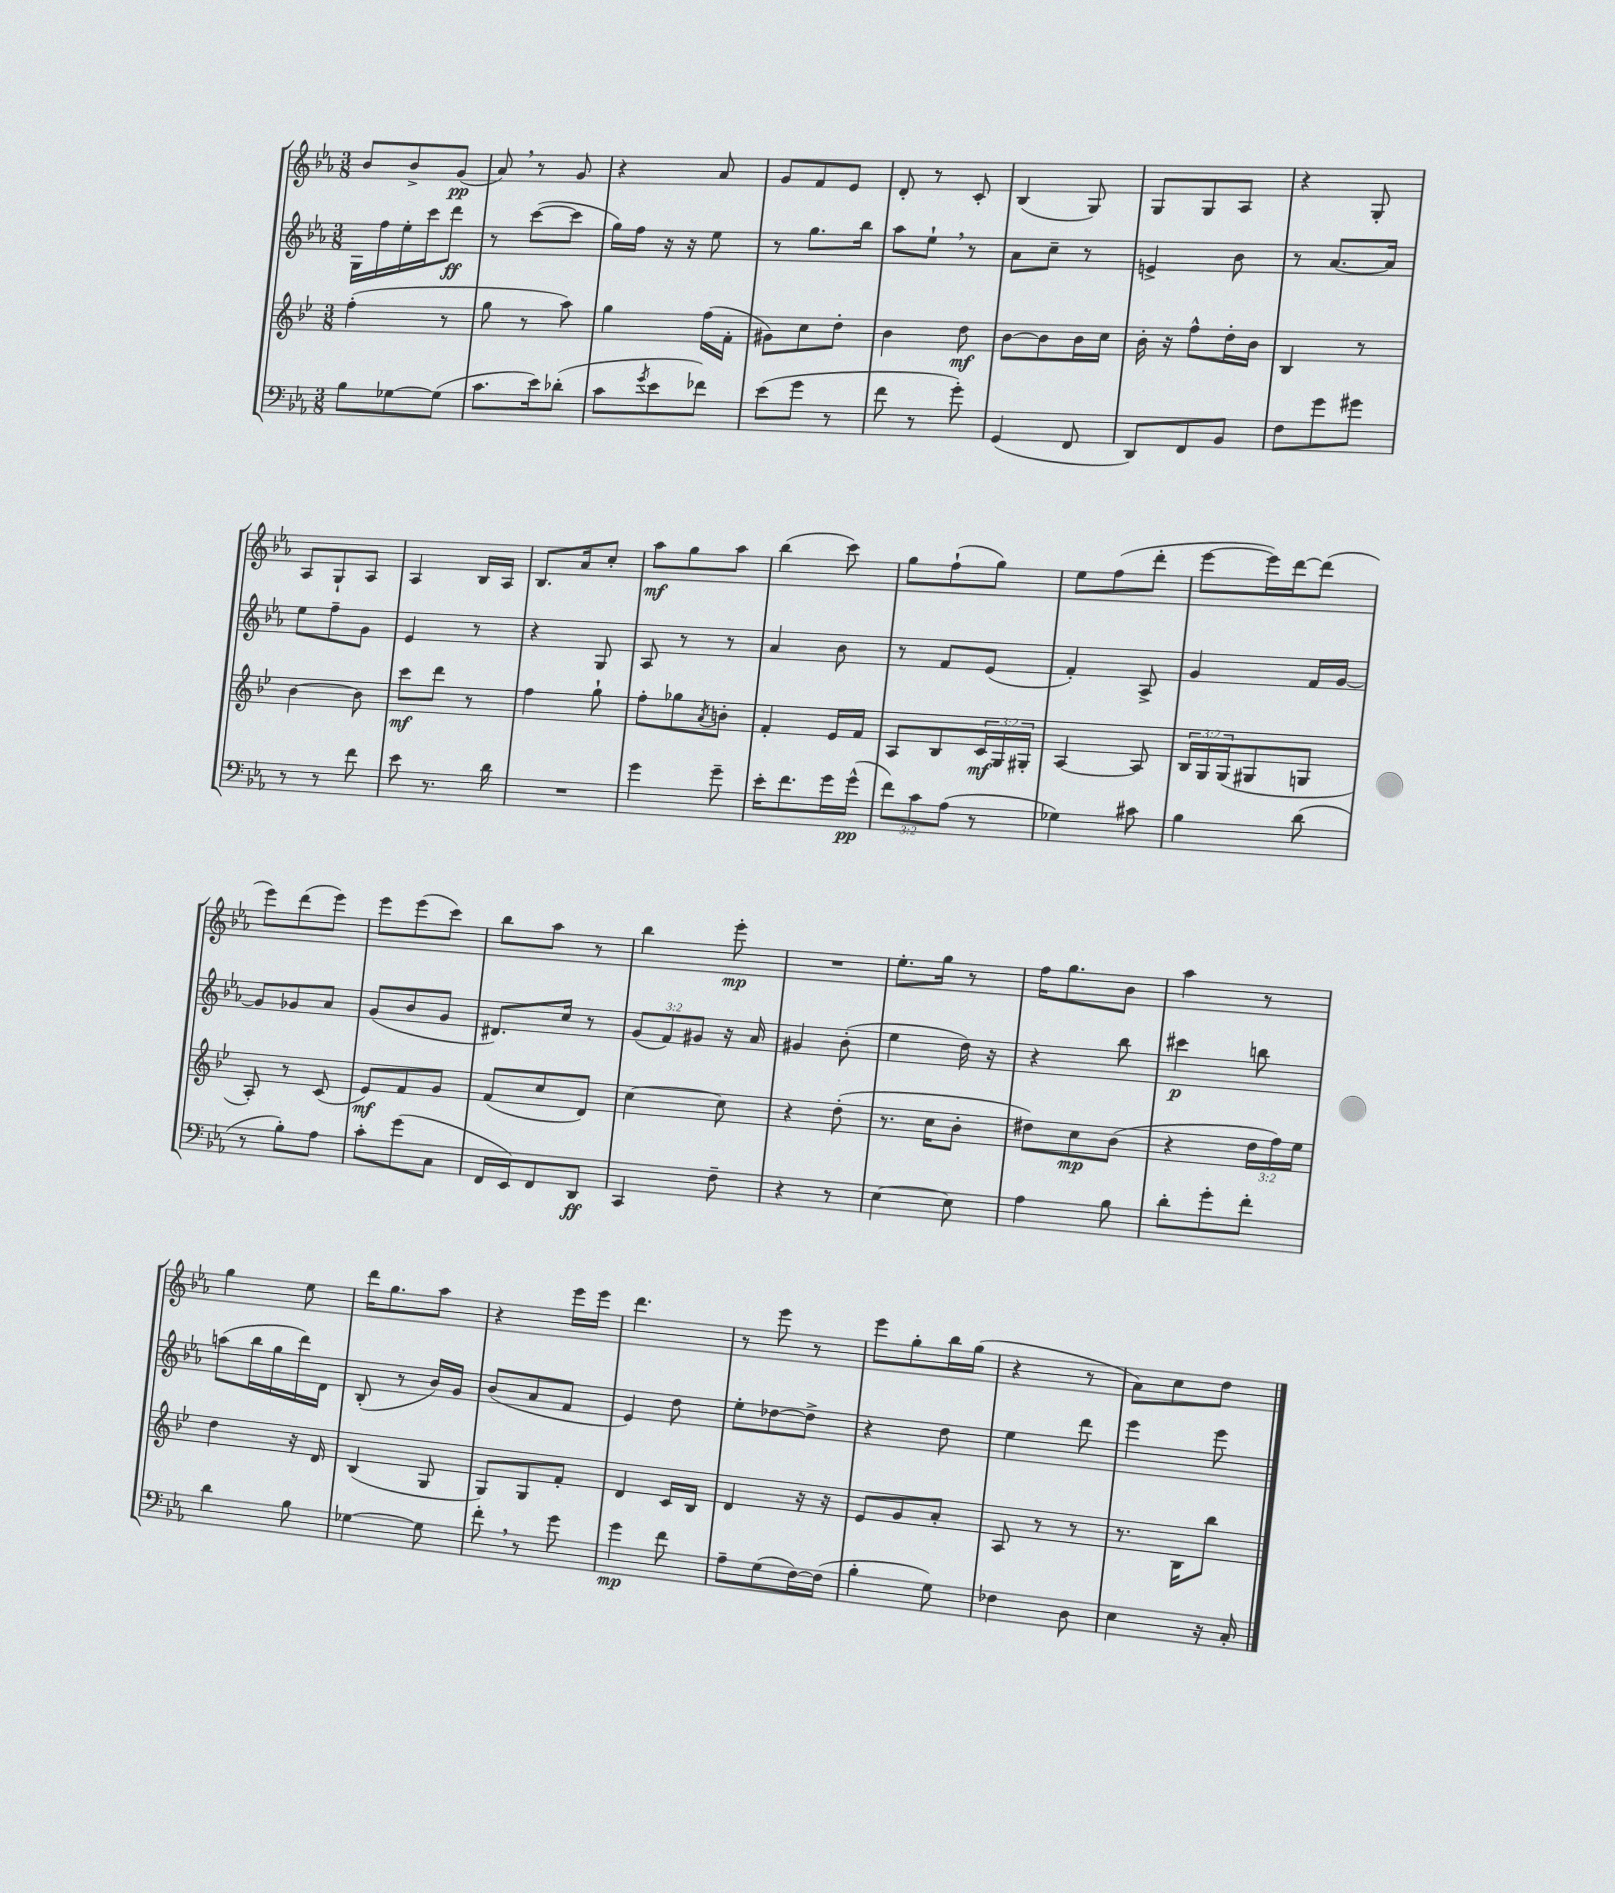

**kern	**kern	**kern	**kern
*staff4	*staff3	*staff2	*staff1
*clefF4	*clefG2	*clefG2	*clefG2
*k[b-e-a-]	*k[b-e-]	*k[b-e-a-]	*k[b-e-a-]
*M3/8	*M3/8	*M3/8	*M3/8
8B-	(4ff'	16G	8b-
.	.	16ff	.
[8G-	.	16ee-'	8b-^
.	.	16ccc	.
(8G-]	8r	8ddd	(8g
=	=	=	=
8.c	8gg	8r	8a-)
.	8r	([8ccc	8r
16e-)	.	.	.
(8d-'	8aa)	8ccc]	8g
=	=	=	=
8c	4gg	16gg)	4r
.	.	16ff	.
8qg	.	.	.
8e-	.	16r	.
.	.	16r	.
8f-)	(16ff	8ee-	8a-
.	16f'	.	.
=	=	=	=
(8e-	8g#)	8r	8g
8g	8cc	8.gg	8f
8r	8dd'	.	8e-
.	.	16bb-	.
=	=	=	=
8f	4b-	8aa-	8d'
8r	.	8ee-`	8r
8g')	8dd	8r	8c'
=	=	=	=
(4GG	[8b-	8a-	(4B-
.	8b-]	8cc~	.
8FF	16b-	8r	8G)
.	16cc	.	.
=	=	=	=
8DD)	16b-'	4e^	8G
.	16r	.	.
8FF	8ff^^	.	8G
8BB-	16dd'	8b-	8A-
.	16b-	.	.
=	=	=	=
8F	4B-	8r	4r
8g	.	[8.a-	.
8g#	8r	.	8G'
.	.	16a-]	.
=	=	=	=
8r	[4b-	8ee-	8A-
8r	.	8ff~	8G`
8f	8b-]	8g	8A-
=	=	=	=
8e-	8ccc	4e-	4A-
8.r	8ddd	.	.
.	8r	8r	16B-
16d	.	.	16A-
=	=	=	=
4.r	4ff	4r	8.B-
.	.	.	16a-
.	8gg`	8G	8cc'
=	=	=	=
4g	8ff'	8A-	8aa-
.	8gg-	8r	8gg
.	8qa	.	.
8g~	8b'	8r	8aa-
=	=	=	=
16e-'	4f'	4a-	(4bb-
8.f	.	.	.
16g	16e-	8b-	8ccc)
(16g^^	16f	.	.
=	=	=	=
12f)	8A	8r	8gg
12c	.	.	.
.	8B-	8f	(8ff`
(12A-	.	.	.
8r	24c	(8e-	8gg)
.	24G	.	.
.	24G#'	.	.
=	=	=	=
4G-)	[4A	4f')	8ee-
.	.	.	(8ff
8c#	8A]	8A-^	8ddd'
=	=	=	=
4B-	24B-	4g	[8eee-
.	24G	.	.
.	(24G	.	.
.	8G#	.	16eee-])
.	.	.	[16ddd
(8d	8G	16f	(8ddd]
.	.	[16g	.
=	=	=	=
8r	8A')	8g]	8eee-)
8B-')	8r	8g-	(8ddd
8A-	(8c	8a-	8eee-)
=	=	=	=
8c'	8e-)	(8g	8eee-
(8g	8f	8b-	(8eee-
8C	8g	8g	8ccc)
=	=	=	=
16FF	(8f	8.d#)	8bb-
16EE-)	.	.	.
8FF	8cc	.	8aa-
.	.	16cc	.
8DD	8d)	8r	8r
=	=	=	=
4CC	[4cc	(12g	4bb-
.	.	12f)	.
.	.	12g#	.
8F~	8cc]	16r	8eee-'
.	.	16a-	.
=	=	=	=
4r	4r	4g#	4.r
8r	(8dd'	(8b-'	.
=	=	=	=
[4E-	8.r	4ee-	8.ee-'
.	16cc	.	16gg
8E-]	8b-'	16dd)	8r
.	.	16r	.
=	=	=	=
4A-	8dd#)	4r	16ff
.	.	.	8.gg
.	8cc	.	.
8B-	(8b-	8bb-	8b-
=	=	=	=
8d'	4r	4ccc#	4aa-
8g'	.	.	.
8f'	24dd	8bb	8r
.	24ff)	.	.
.	24ee-	.	.
=	=	=	=
4d	4dd	(8aa	4gg
.	.	16bb-	.
.	.	16gg	.
8B-	16r	16ddd)	8ee-
.	16d	16d	.
=	=	=	=
[4G-	(4B-	(8B-'	16ddd
.	.	.	8.gg
.	.	8r	.
8G-]	8G	16b-)	8aa-
.	.	16g	.
=	=	=	=
8f'	8G)	(8b-	4r
8r	8G	8a-	.
8g	8f'	8f	16eee-
.	.	.	16eee-
=	=	=	=
4g	4d	4e-)	4.ddd
8f	16c	8dd	.
.	16B-	.	.
=	=	=	=
8A-~	4d	8ee-'	8r
(8G	.	[8dd-	8eee-
[16F)	16r	8dd-^]	8r
(16F]	16r	.	.
=	=	=	=
4B-'	8e-	4r	8eee-
.	8g	.	8gg'
8G)	8a'	8dd	16bb-
.	.	.	(16gg
=	=	=	=
4F-	8A	4ee-	4r
.	8r	.	.
8D	8r	8ddd	8r
=	=	=	=
4E-	8.r	4eee-	8a-)
.	.	.	8cc
.	16B-	.	.
16r	8bb-	8eee-	8dd
16C'	.	.	.
==	==	==	==
*-	*-	*-	*-
